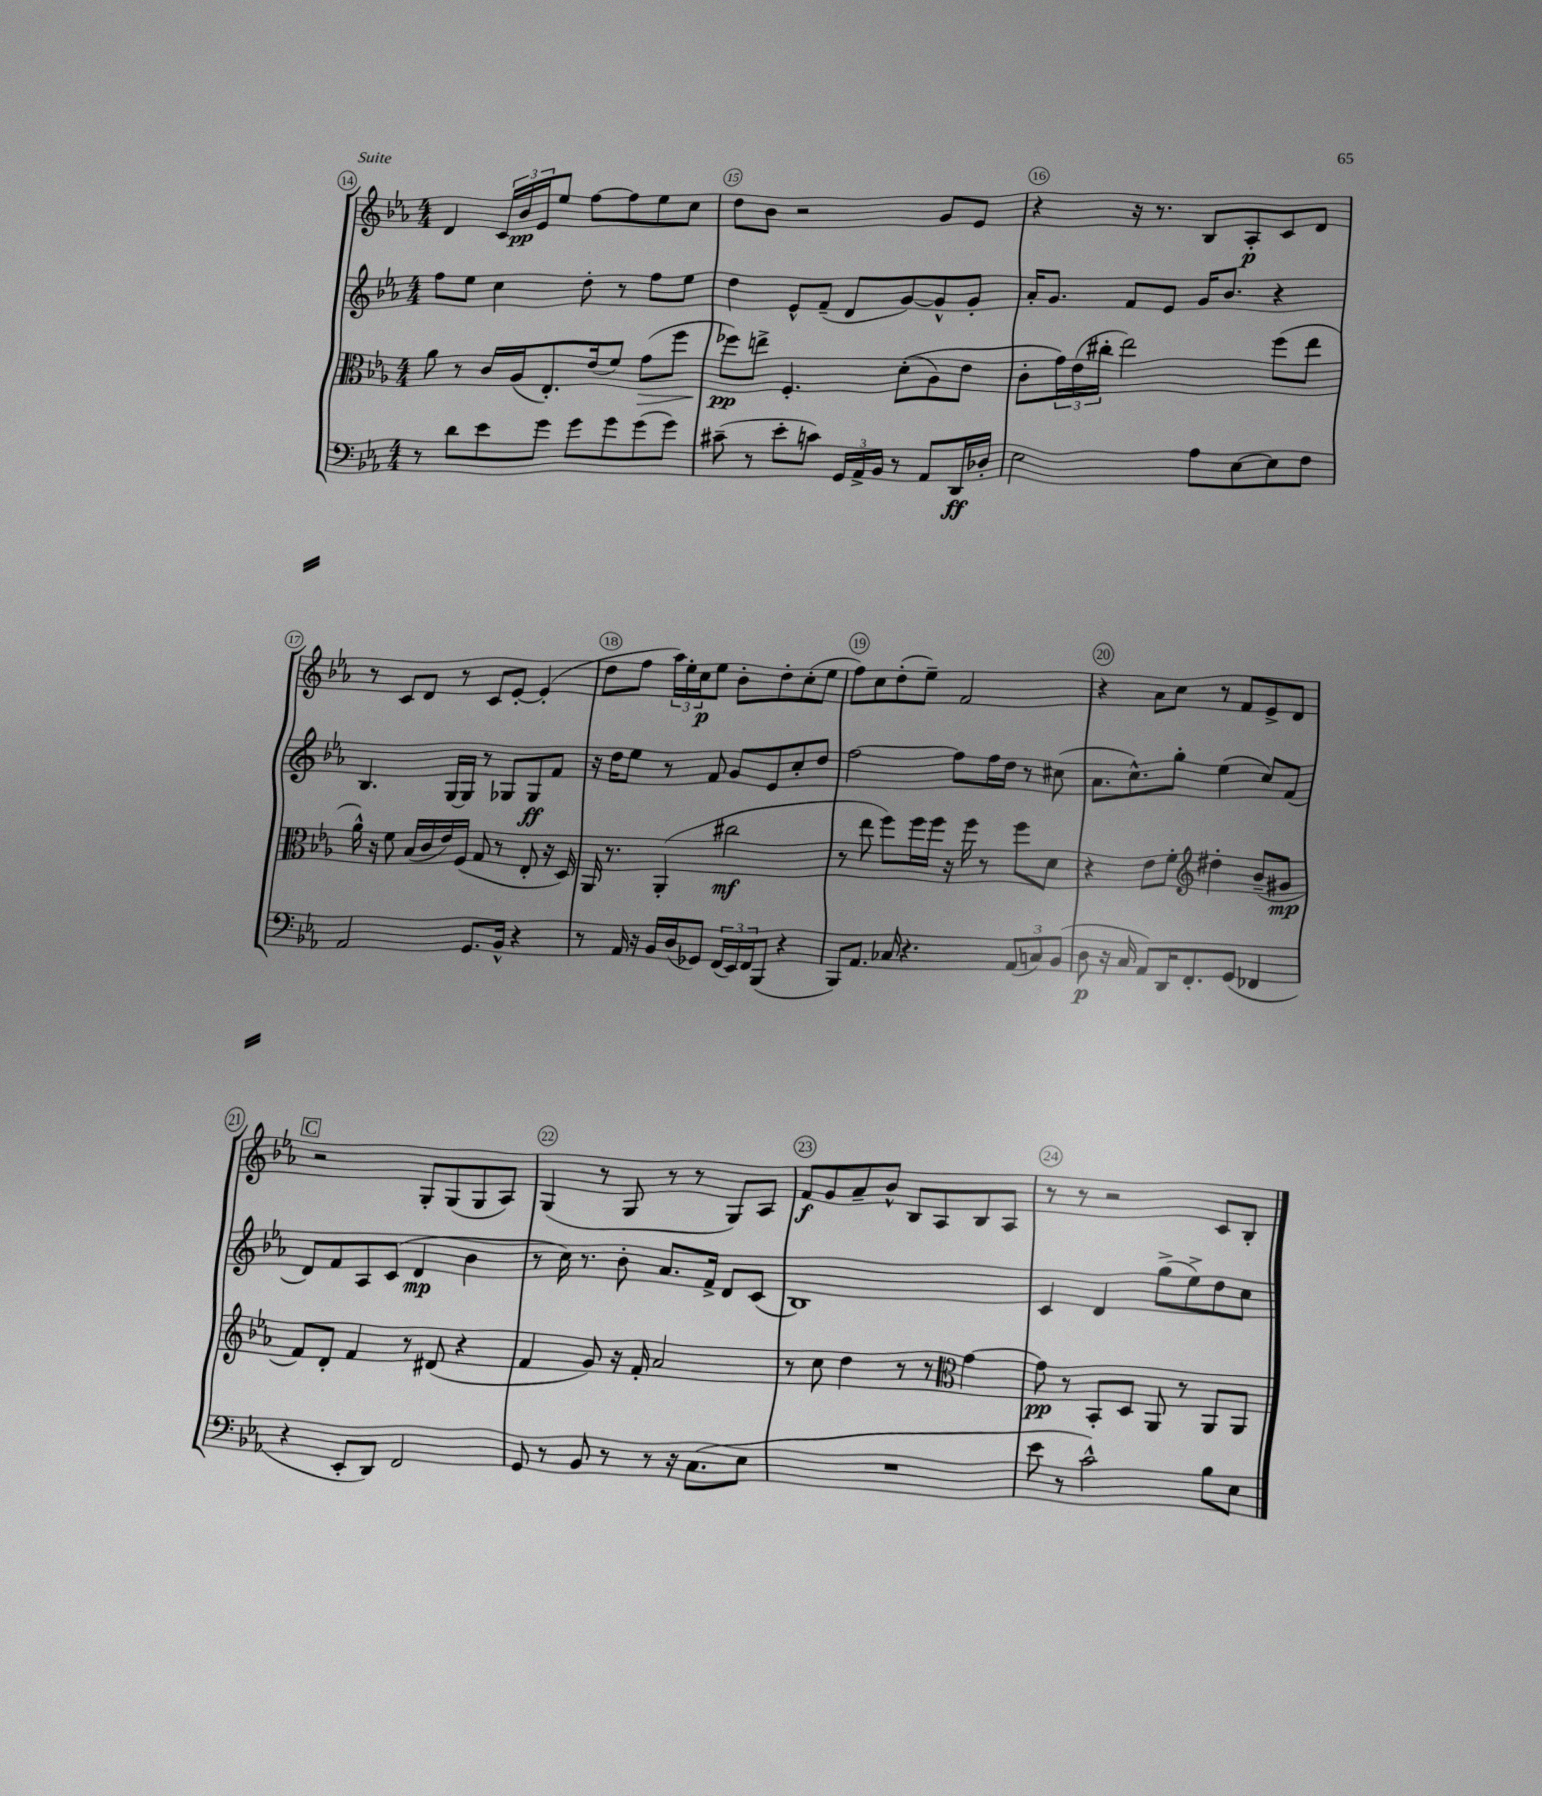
<<
\new StaffGroup <<
\new Staff = "s0" {
    \clef treble \key ees \major \numericTimeSignature \time 4/4
    d'4 \tuplet 3/2 { c'16 bes'16\pp ees'16 } ees''8 f''8~ f''8 ees''8 c''8 |
    d''8 bes'8 r2 g'8 ees'8 |
    r4 r16 r8. bes8 aes8-.\p c'8 d'8 |
    r8 c'8 d'8 r8 c'8 ees'8~-. ees'4-.( |
    d''8 f''8 \tuplet 3/2 { aes''16) ees''16-. c''16\p } ees''8 bes'8-. d''8-. c''8-.( ees''8 |
    f''8) c''8 d''8-.( ees''8--) f'2 |
    r4 aes'8 c''8 r8 f'8 ees'8-> d'8 |
    \mark \markup { \box "C" } r2 g8-. g8( g8 aes8) |
    g4( r8 g8 r8 r8 g8) aes8 |
    f'8\f g'8 aes'8-- bes'8-^ bes8 aes8 bes8 aes8 |
    r8 r8 r2 c'8 bes8-. \bar "|." |
}
\new Staff = "s1" {
    \clef treble \key ees \major \numericTimeSignature \time 4/4
    f''8 ees''8 c''4 d''8-. r8 f''8 ees''8 |
    d''4 ees'8-^ f'8--( d'8 g'8~) g'8-^ g'8-. |
    aes'16-. g'8. f'8 ees'8 g'16 bes'8. r4 |
    bes4. g16~ g16 r8 ges8 ges8\ff f'8 |
    r16 d''16 ees''8 r8 f'8 g'8 ees'8 c''8-. d''8 |
    f''2~ f''8 f''16 d''16 r8 cis''8( |
    aes'8. c''8.-^) g''8-. ees''4( c''8) f'8( |
    \mark \markup { \box "C" } d'8) f'8 aes8 c'8( d'4\mp bes'4 |
    r8 c''16) r8. bes'8-. aes'8. f'16-> d'8 c'8( |
    bes1) |
    c'4 d'4 g''8->( ees''8->) d''8 c''8 \bar "|." |
}
\new Staff = "s2" {
    \clef alto \key ees \major \numericTimeSignature \time 4/4
    aes'8 r8 c'16 aes16( ees8.-.) ees'16( f'8) g'8\>( f''8 |
    fes''8\pp\!) e''8-> f4.-. d'8-.(\( aes8) ees'8 |
    c'8-. \tuplet 3/2 { g'16\) ees'16( cis''16-. } ees''2) f''8( ees''8 |
    aes'16-^) r16 f'8 bes16( c'16 ees'16) f16( g8 r8 ees8-. r16 d16) |
    aes,16 r8. aes,4-.( cis''2\mf |
    r8 ees''8 f''8) f''16 f''16 r16 f''16 r8 f''8 d'8 |
    r4 ees'8 f'8-. \clef treble dis''4-. bes'8--( gis'8\mp |
    \mark \markup { \box "C" } f'8) d'8-. f'4 r8 dis'8( r4 |
    f'4 g'8) r16 f'16-. aes'2 |
    r8 c''8 d''4 r8 r8 \clef alto g'4~ |
    g'8\pp r8 bes,8-. d8 aes,8 r8 aes,8 aes,8 \bar "|." |
}
\new Staff = "s3" {
    \clef bass \key ees \major \numericTimeSignature \time 4/4
    r8 d'8 ees'8 g'8 g'8 g'8 g'8( g'8) |
    cis'8--( r8 ees'8-. c'8) \tuplet 3/2 { g,16 aes,16-> bes,16 } r8 aes,8 d,16\ff des16-. |
    ees2 aes8 ees8~ ees8 f8 |
    aes,2 g,8. bes,16-^ r4 |
    r8 aes,16 r16 bes,16 d16( ges,8) \tuplet 3/2 { f,16( ees,16) f,16 } bes,,8( r4 |
    bes,,8) aes,8. ces16 r4. \tuplet 3/2 { aes,8( c8) bes,8( } |
    d8\p r16 c16 aes,8) d,16 f,8.-. g,8( fes,4 |
    \mark \markup { \box "C" } r4 ees,8-. d,8) f,2 |
    g,8 r8 bes,8 r8 r8 r16 c8.( ees8 |
    R1 |
    ees'8 r8 c'2-^) bes8 ees8 \bar "|." |
}
>>
>>
\layout { \context { \Score currentBarNumber = #14 \override BarNumber.break-visibility = ##(#f #t #t) barNumberVisibility = #all-bar-numbers-visible \override BarNumber.stencil = #(make-stencil-circler 0.1 0.3 ly:text-interface::print) } }
